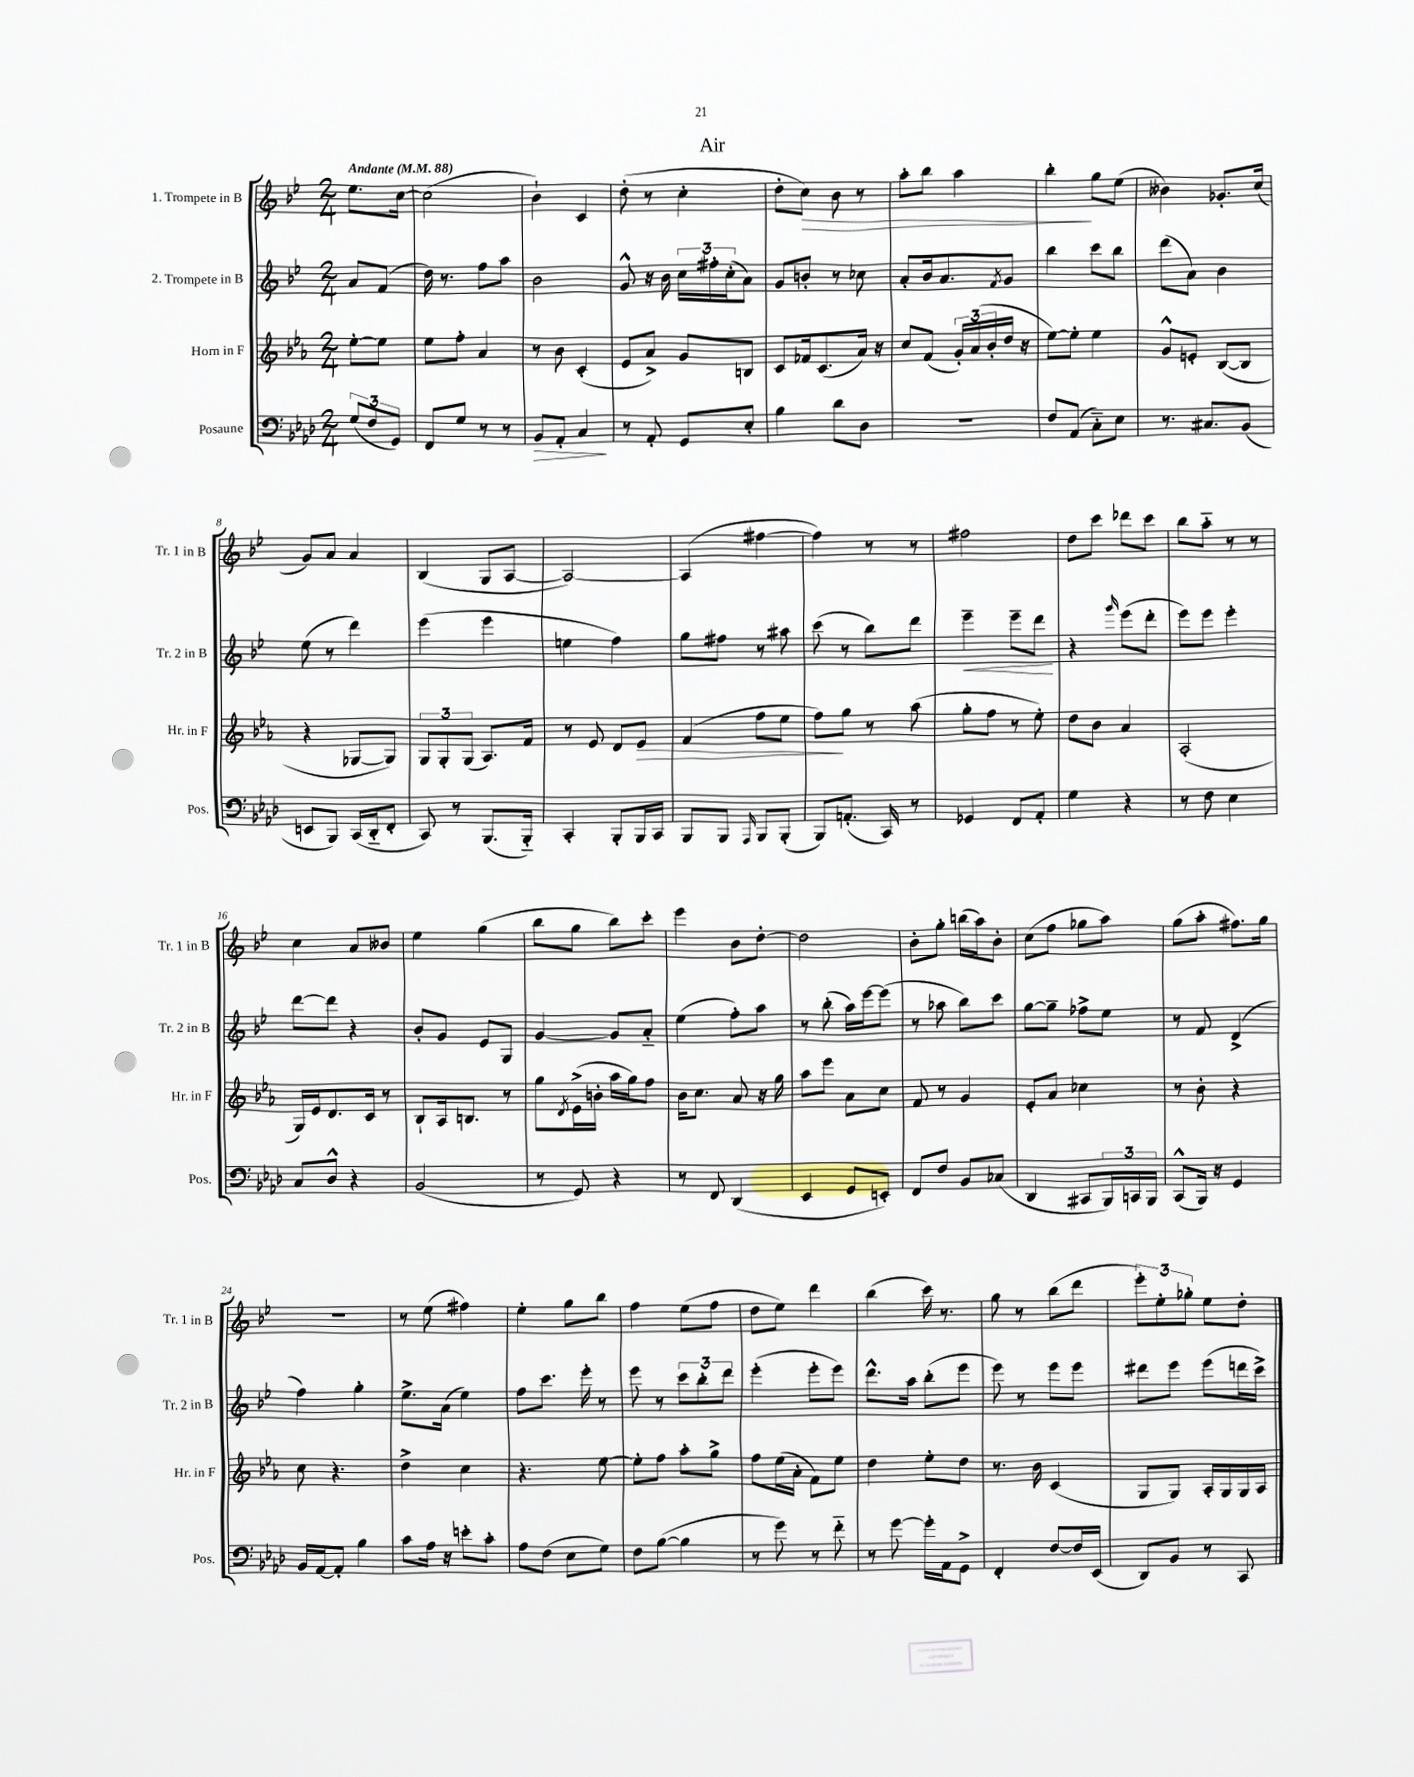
\header { title = "Air" }
<<
\new StaffGroup <<
\new Staff = "s0" \with { instrumentName = "1. Trompete in B" shortInstrumentName = "Tr. 1 in B" } {
    \clef treble \key bes \major \numericTimeSignature \time 2/4 \partial 4 \tempo "Andante" 4 = 88
    ees''8. c''16~ |
    c''2( |
    bes'4-!) c'4 |
    d''8-.( r8 c''4-. |
    d''8-. c''8\>) bes'8 r8 |
    a''8-. bes''8 a''4 |
    bes''4-.\! g''8 ees''8( |
    beses'4) ges'8.-. c''16( |
    g'8) a'8 a'4 |
    bes4( g8 a8~ |
    a2~) |
    a4( fis''4~ |
    fis''4) r8 r8 |
    fis''2 |
    d''8 c'''8 des'''8 c'''8 |
    bes''8 a''8-_ r8 r8 |
    c''4 a'8 beses'8 |
    ees''4 g''4( |
    bes''8 g''8 bes''8) c'''8-. |
    ees'''4 bes'8 d''8~-. |
    d''2 |
    bes'8-. g''8-. b''16( a''16) bes'8-. |
    c''8( f''8 ges''8 a''8) |
    g''8( a''8-. fis''8.) g''16 |
    r2 |
    r8 ees''8( fis''4) |
    ees''4-. g''8 bes''8 |
    f''4 ees''8( f''8 |
    d''8 ees''8) d'''4 |
    bes''4( c'''16) r8. |
    g''8 r8 bes''8( d'''8 |
    \tuplet 3/2 { ees'''8-.) ees''8-. ges''8-. } ees''8 d''8-. \bar "|." |
}
\new Staff = "s1" \with { instrumentName = "2. Trompete in B" shortInstrumentName = "Tr. 2 in B" } {
    \clef treble \key bes \major \numericTimeSignature \time 2/4 \partial 4
    a'8 f'8( |
    d''16) r8. f''8 a''8 |
    bes'2 |
    g'8-^ r16 bes'16 \tuplet 3/2 { c''16 fis''16-. c''16-.( } a'8) |
    g'8 b'8-. r8 ces''8 |
    a'8-. bes'16 a'8. \acciaccatura { f'8 } g'8 |
    bes''4 c'''8 bes''8 |
    d'''8( a'8) bes'4 |
    ees''8( r8 d'''4) |
    ees'''4( ees'''4 |
    e''4 f''4) |
    g''8 fis''8 r8 ais''8 |
    c'''8( r8 bes''8) d'''8 |
    ees'''4--\< ees'''8-- d'''8\! |
    r4 \grace { g'''16 } ees'''8( d'''8-. |
    ees'''8) ees'''8 ees'''4-. |
    d'''8~ d'''8 r4 |
    bes'8-. g'8 ees'8 g8 |
    g'4~ g'8 a'8-_ |
    ees''4( f''8-.) a''8 |
    r8 bes''8-.( a''16) ees'''16~ ees'''8( |
    r8 aes''8 bes''8) c'''8 |
    g''8~ g''8-- fes''8-> ees''8 |
    r8 f'8 d'4->( |
    f''4) g''4-. |
    ees''8.-> a'16( ees''4) |
    f''8 c'''8. ees'''16-. r8 |
    ees'''8 r8 \tuplet 3/2 { c'''8 bes''8-. d'''8 } |
    ees'''4-.( ees'''8-. ees'''8) |
    d'''8.-^ a''16 bes''8-.( ees'''8 |
    ees'''8) r8 ees'''8 ees'''8 |
    dis'''8 ees'''8 ees'''8( d'''16 c'''16->) \bar "|." |
}
\new Staff = "s2" \with { instrumentName = "Horn in F" shortInstrumentName = "Hr. in F" } {
    \clef treble \key ees \major \numericTimeSignature \time 2/4 \partial 4
    ees''8~-. ees''8 |
    ees''8 f''8-. aes'4 |
    r8 bes'8 c'4-.( |
    ees'8 aes'8->) g'8 b8 |
    c'8 fes'16 c'8.( aes'16) r16 |
    c''8 f'8( \tuplet 3/2 { g'16-.) aes'16( bes'16-. } d''16 r16 |
    ees''8~) ees''8-. ees''4 |
    g'8-^ e'8-. bes8~( bes8 |
    r4 ges8~ ges8) |
    \tuplet 3/2 { g8 g8-. g8( } aes8.) f'16 |
    r8 ees'8 d'8 ees'8\> |
    f'4( f''8 ees''8 |
    f''8\!) g''8 r8 aes''8( |
    g''8-. f''8 r8 ees''8-.) |
    d''8 bes'8 aes'4 |
    aes2-.( |
    g16) ees'16 d'8. c'16 r8 |
    bes8-! aes16 b8. r8 |
    g''8 \acciaccatura { d'8 } ees'16->( b'16-. aes''16 g''16) f''8 |
    bes'16 c''8. aes'8 r16 g''16 |
    aes''8 ees'''8 aes'8 c''8 |
    f'8 r8 g'4 |
    ees'8-. aes'8 ces''4 |
    r8 bes'8-. r4 |
    c''8 r4. |
    d''4-> c''4 |
    r4. ees''8~ |
    ees''8-. f''8 aes''8-. g''8-> |
    f''8 ees''16( aes'16-. f'8) ees''8 |
    d''4 ees''8-. d''8 |
    r8. bes'16 c'4( |
    g8 g8) aes16-. g16 g16 aes16 \bar "|." |
}
\new Staff = "s3" \with { instrumentName = "Posaune" shortInstrumentName = "Pos." } {
    \clef bass \key aes \major \numericTimeSignature \time 2/4 \partial 4
    \tuplet 3/2 { g8( f8 g,8) } |
    f,8 g8 r8 r8 |
    bes,8\> aes,8-. c4\! |
    r8 aes,8-. g,8 ees8-. |
    bes4 des'8 des8 |
    R2 |
    f8 aes,8( c8-_) ees8 |
    r8. cis8. bes,8( |
    e,8 bes,,8) c,16( des,16-_ f,8-. |
    c,8) r8 bes,,8.( bes,,16-_) |
    c,4-. bes,,8-. bes,,16 c,16 |
    bes,,8 bes,,8 \grace { aes,,16 } bes,,8 bes,,8-.( |
    bes,,8) a,8.-.( c,16) r8 |
    ges,4 f,8 aes,8-. |
    g4 r4 |
    r8 f8 ees4 |
    c8 des8-^ r4 |
    bes,2( |
    r8 g,8) r4 |
    r8 f,8 des,4( |
    ees,4 g,8 e,8-.) |
    f,8 f8 bes,8 ces8( |
    des,4 cis,8 \tuplet 3/2 { bes,,16) c,16 bes,,16 } |
    c,8-^( bes,,16) r16 g,4 |
    bes,16 aes,16~ aes,8-. bes4 |
    c'8 aes16 r16 e'8-. c'8-. |
    aes8 f8( ees8 g8) |
    f8 bes8~( bes4 |
    r8 g'8) r8 f'8-_ |
    r8 g'8~ g'16-. aes,16 g,8-> |
    f,4-. f8~ f16 ees,16( |
    des,8) bes,8 r8 c,8 \bar "|." |
}
>>
>>
